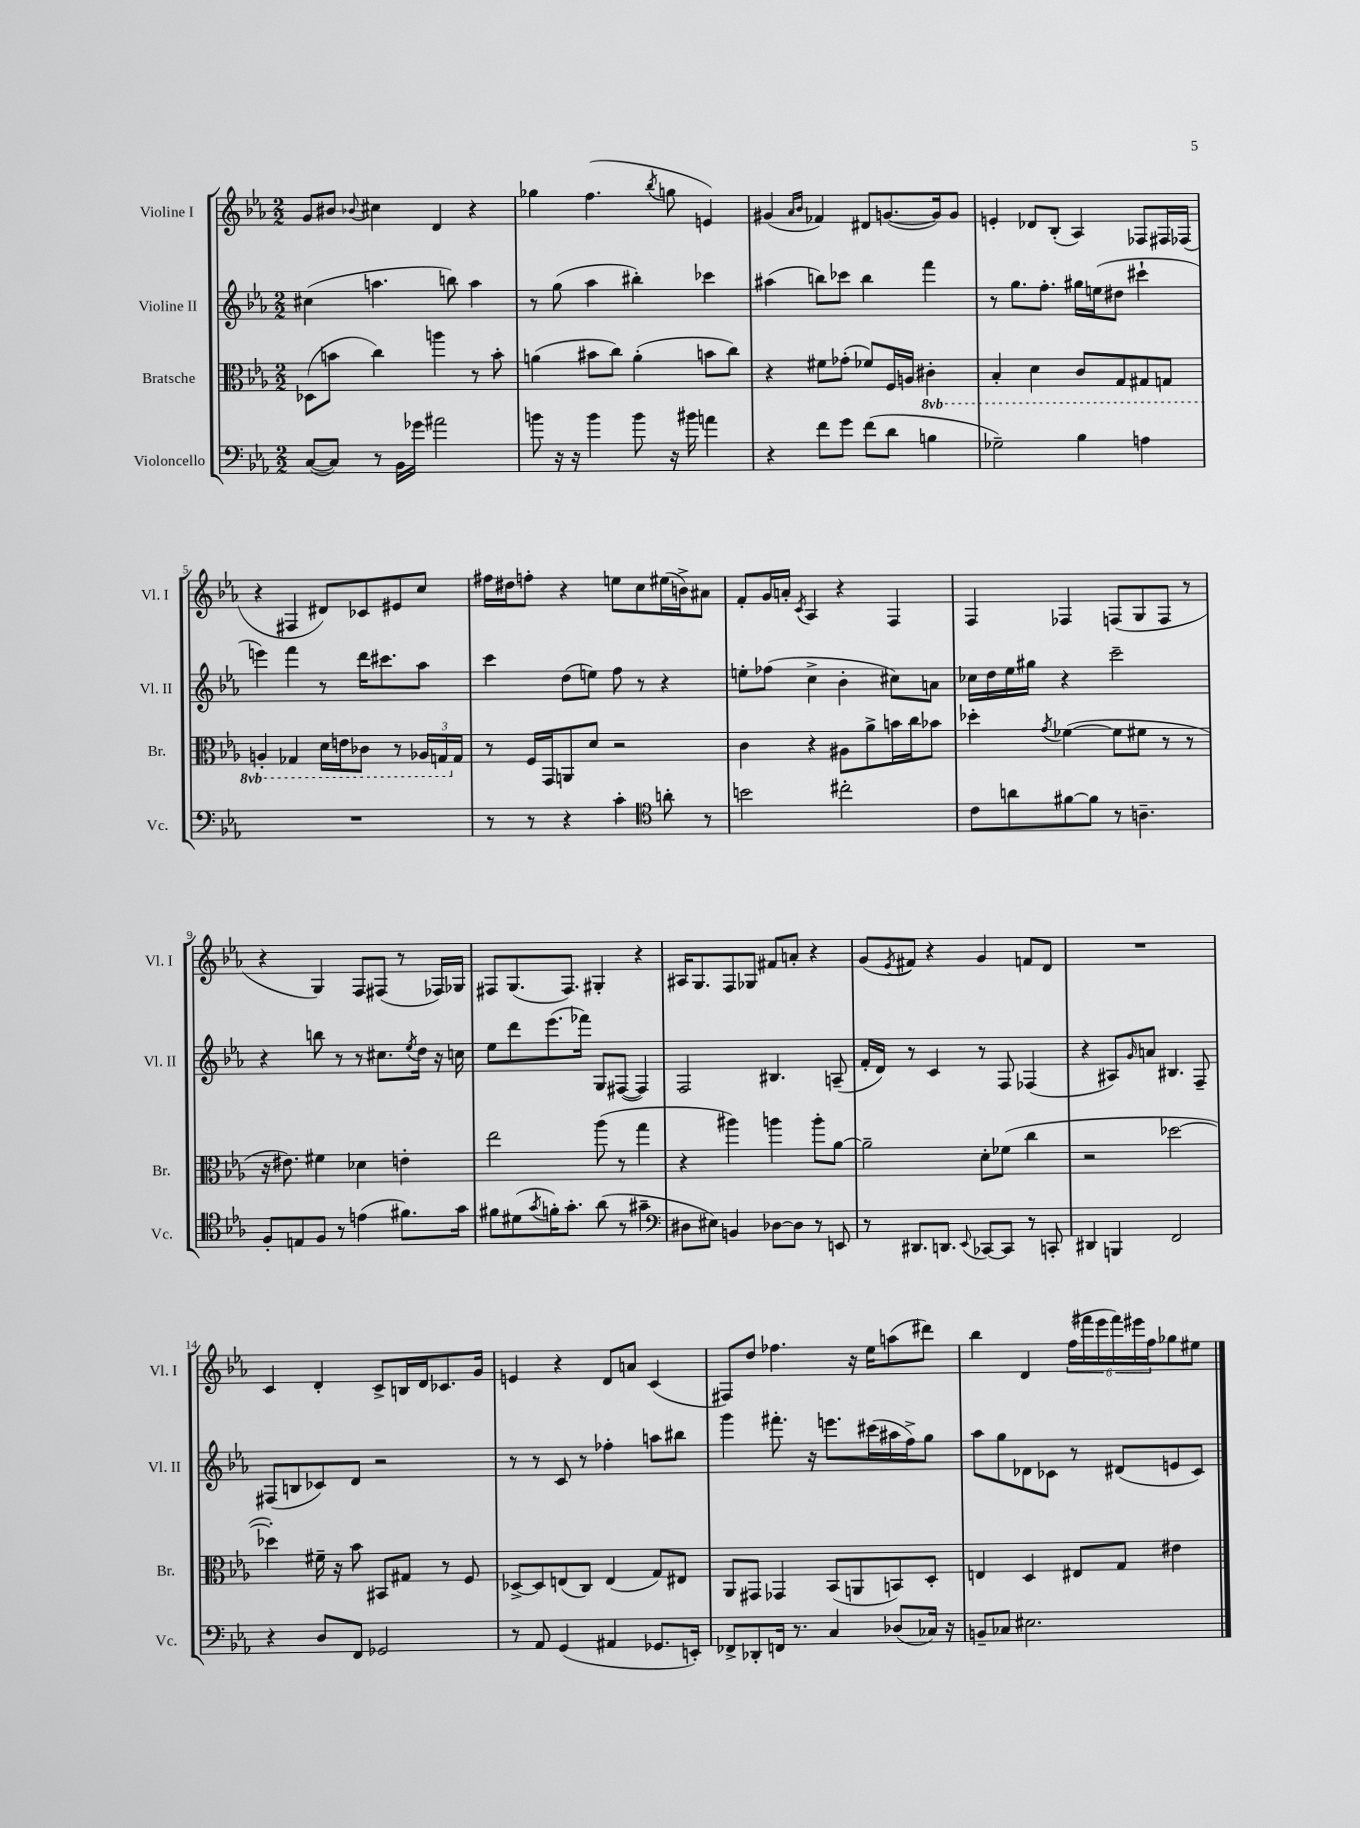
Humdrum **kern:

**kern	**kern	**kern	**kern
*part4	*part3	*part2	*part1
*staff4	*staff3	*staff2	*staff1
*I"Violoncello	*I"Bratsche	*I"Violine II	*I"Violine I
*I'Vc.	*I'Br.	*I'Vl. II	*I'Vl. I
*clefF4	*clefC3	*clefG2	*clefG2
*k[b-e-a-]	*k[b-e-a-]	*k[b-e-a-]	*k[b-e-a-]
*M2/2	*M2/2	*M2/2	*M2/2
=1	=1	=1	=1
([8C/L	(8D-X\L	(4cc#X\	8g/L
8C/J])	8bn\J	.	8b#X/J
.	.	.	8qqb-X/
8r	4cc\)	4.aan\	4cc#X\
16BB-\LL	.	.	.
16g-X\JJ	.	.	.
2a#X\	4aan\	.	4d/
.	.	8bbn\)	.
.	8r	4aa\	4r
.	8b'\	.	.
=2	=2	=2	=2
8bn\	(4an\	8r	4gg-X\
16r	.	(8gg\	.
16r	.	.	.
4b\	8b#X\L	4aa-\	(4.ff\
.	8cc\J)	.	.
8b\	(4a'\	4bb#X'\)	.
.	.	.	8qbb-/
16r	.	.	8ggn\
16b#X\	.	.	.
4an\	8bn\L	4ccc-X\	4en/)
.	8cc\J)	.	.
=3	=3	=3	=3
4r	4r	(4aa#X\	(4g#X/
.	.	.	16qqa-/LL
.	.	.	16qqb-/JJ
8f\L	8f#X\L	8bbn\L)	4f-X/)
8g\J	(8g-X'\J	8ccc-X\J	.
(8f\L	8f-X/L)	4bb\	8d#X/L
8d\J	16F/L	.	([8.gn/
.	16An/JJ	.	.
*	*8ba	*	*
4Bn\	4C#X'\	4fff\	.
.	.	.	16g/k])
.	.	.	8g/J
=4	=4	=4	=4
2G-X~\)	4BB-'/	8r	4en'/
.	.	8.gg\L	.
.	4D\	.	8d-X/L
.	.	8.ff'\J	.
.	.	.	(8B-'/J
4B-\	8C/L	16gg#X\LL	4A-/)
.	.	(16een\J	.
.	8GG/	8dd#X\J	.
4An\	8GG#X/	4ccc#X`\	8F-X/L
.	8GGn/J	.	16F#X/L
.	.	.	(16F-X/JJ
!!LO:LB:g=z
=5	=5	=5	=5
1r	4AAn'/	4eeen\)	4r
.	4GG-X/	4fff\	4F#X/
.	16D\LL	8r	8d#X/L)
.	16En\J	.	.
.	8C-X\J	16ddd\KL	8c-X/
.	.	8.ccc#X\	.
.	8r	.	8e#X/
.	24AA-X/LL	8aa-\J	8cc/J
.	24GGn/	.	.
*	*X8ba	*	*
.	24G/JJ	.	.
=6	=6	=6	=6
8r	8r	4ccc\	16ff#X\LL
.	.	.	16dd#X\J
8r	16F/LL	.	8ffn'\J
.	16GG/J	.	.
4r	8AAn/	(8dd\L	4r
.	8d/J	8een\J)	.
4c'\	2r	8ff\	8een\L
.	.	8r	8cc\
*clefC4	*	*	*
8an'\	.	4r	(16ee#X\L
.	.	.	16bn^\J)
8r	.	.	8a#X\J
=7	=7	=7	=7
2bn\	4c\	8een'\L	8f'/L
.	.	(8ff-X\J	16g/L
.	.	.	16an'/JJ
.	.	.	8qc/
.	4r	4cc^\	4A-/
2cc#X'\	8A#X\L	4b-'\	4r
.	8a-^\	.	.
.	16bn\L	8cc#X\L)	4F/
.	16cc\J	.	.
.	8b-X\J	8an\J	.
=8	=8	=8	=8
8c\L	4dd-X'\	16cc-X\LL	4F/
.	.	16dd\	.
8an\	.	16ee-\	.
.	.	16gg#X\JJ	.
.	8qg/	.	.
[8f#X\	([4f-X\	4r	4F-X/
8f#\J]	.	.	.
8r	8f-\L]	2ccc~\	(8Fn/L
4.An~\	8f#X\J	.	8G/
.	8r	.	8F/J
.	8r	.	8r
!!LO:LB:g=z
=9	=9	=9	=9
8F'/L	16r	4r	4r
.	8.e#X\)	.	.
8En/	.	.	.
8F/J	4f#X\	8bbn\	4G/)
8r	.	8r	.
(4en\	4d-X\	8r	8F/L
.	.	8.cc#X\L	(8F#X/J
8.f#X\L)	4en'\	.	8r
.	.	8qee-/	.
.	.	16dd\Jk	.
.	.	16r	16F-X/LL)
16g\Jk	.	16ccn\	16G-X/JJ
=10	=10	=10	=10
8f#X\L	2ee-\	8ee-\L	8F#X/L
(8d#X\	.	8ddd\	(8.G/
8qg/	.	.	.
16fn'\K)	.	(8.eee-\	.
8.g'\J	.	.	8.F#/J)
.	.	16fff-X\Jk)	.
(8a-\	(8aa-\	8G/L	4G#X'/
8r	8r	([8F#X/J	.
4g#X~\	4gg\	4F#/])	4r
=11	=11	=11	=11
*clefF4	*	*	*
8D#X\L	4r	2F/	16A#X/KL
.	.	.	8.G/
8E#X\J)	.	.	.
4BBn/	4aa#X\)	.	8F/
.	.	.	8G-X/J
[8D-X\L	4aan\	4.B#X/	8f#X/L
8D-\J]	.	.	8an'/J
8r	8aa'\L	.	4r
8EEn/	[8a-\J	(8An~/	.
=12	=12	=12	=12
8r	2a-~\]	16f'/LL	(8g/L
.	.	16d/JJ)	.
.	.	.	8qe-/
8.DD#X/L	.	8r	8f#X/J)
.	.	4c/	4r
8.DDn/J	.	.	.
8qqEE-/	.	.	.
[8CC-X/L	8d'\L	8r	4g/
8CC-/J]	(8f-X\J	8F/	.
8r	4cc\	(4F-X/	8fn/L
8CCn'/	.	.	8d/J
=13	=13	=13	=13
4DD#X/	2r	4r	1r
4BBBn/	.	8A#X/L)	.
.	.	16qqg/	.
.	.	8an/J	.
2FF/	[2dd-X\	4.B#X/	.
.	.	8F~/	.
!!LO:LB:g=z
=14	=14	=14	=14
4r	4dd-X'\])	(8F#X/L	4c/
.	.	8Bn/	.
8D/L	16f#X~\	8c-X/)	4d'/
.	16r	.	.
8FF/J	8b-\	8d/J	.
2GG-X/	8BB#X/L	2r	8c^/L
.	8G#X/J	.	16Bn/L
.	.	.	16d/J
.	8r	.	8.c-X/
.	8F/	.	.
.	.	.	16g/Jk
=15	=15	=15	=15
8r	[8D-X^/L	8r	4en/
8AA-/	8D-/]	8r	.
(4GG/	(8En/	8c/	4r
.	8C/J)	8r	.
4AA#X/	(4E/	4ff-X'\	8d/L
.	.	.	8an/J
8.GG-X/L	8G/L)	8aan\L	(4c/
.	8E#X/J	8bb#X\J	.
16EEn'/Jk)	.	.	.
=16	=16	=16	=16
8FF-X^/L	8AA-/L	4ggg\	8F#X/L)
8DD-X'/	8GG#X/J	.	8dd/J
16FFn/Jk	4GG-X/	8.fff#X'\	4.ff-X\
8.r	.	.	.
.	.	16r	.
4C/	(8BB-/L	8.eeen\L	.
.	8AAn/	.	16r
.	.	(16ccc#X\L	16ee-\KL
(8D-X/L	8BBn/)	16aa#X\	(8aan\
.	.	16ff^\J)	.
16C-X/Jk)	8D'/J	8gg\J	8ddd#X\J)
16r	.	.	.
=17	=17	=17	=17
8BBn~/L	4En/	8aa-\L	4bb-\
8C-X/J	.	8gg\	.
2.E#X\	4D/	8d-X\	4d/
.	.	8c-X\J	.
.	8E#X/L	8r	(24ff\LL
.	.	.	24fff#X\
.	.	.	24eee-\
.	8G/J	(8d#X/L	24fff#\)
.	.	.	24eee#X\
.	.	.	24ff\J
.	4e#X\	8en/	8gg-X\
.	.	8c-/J)	8ee#X\J
==	==	==	==
*-	*-	*-	*-
